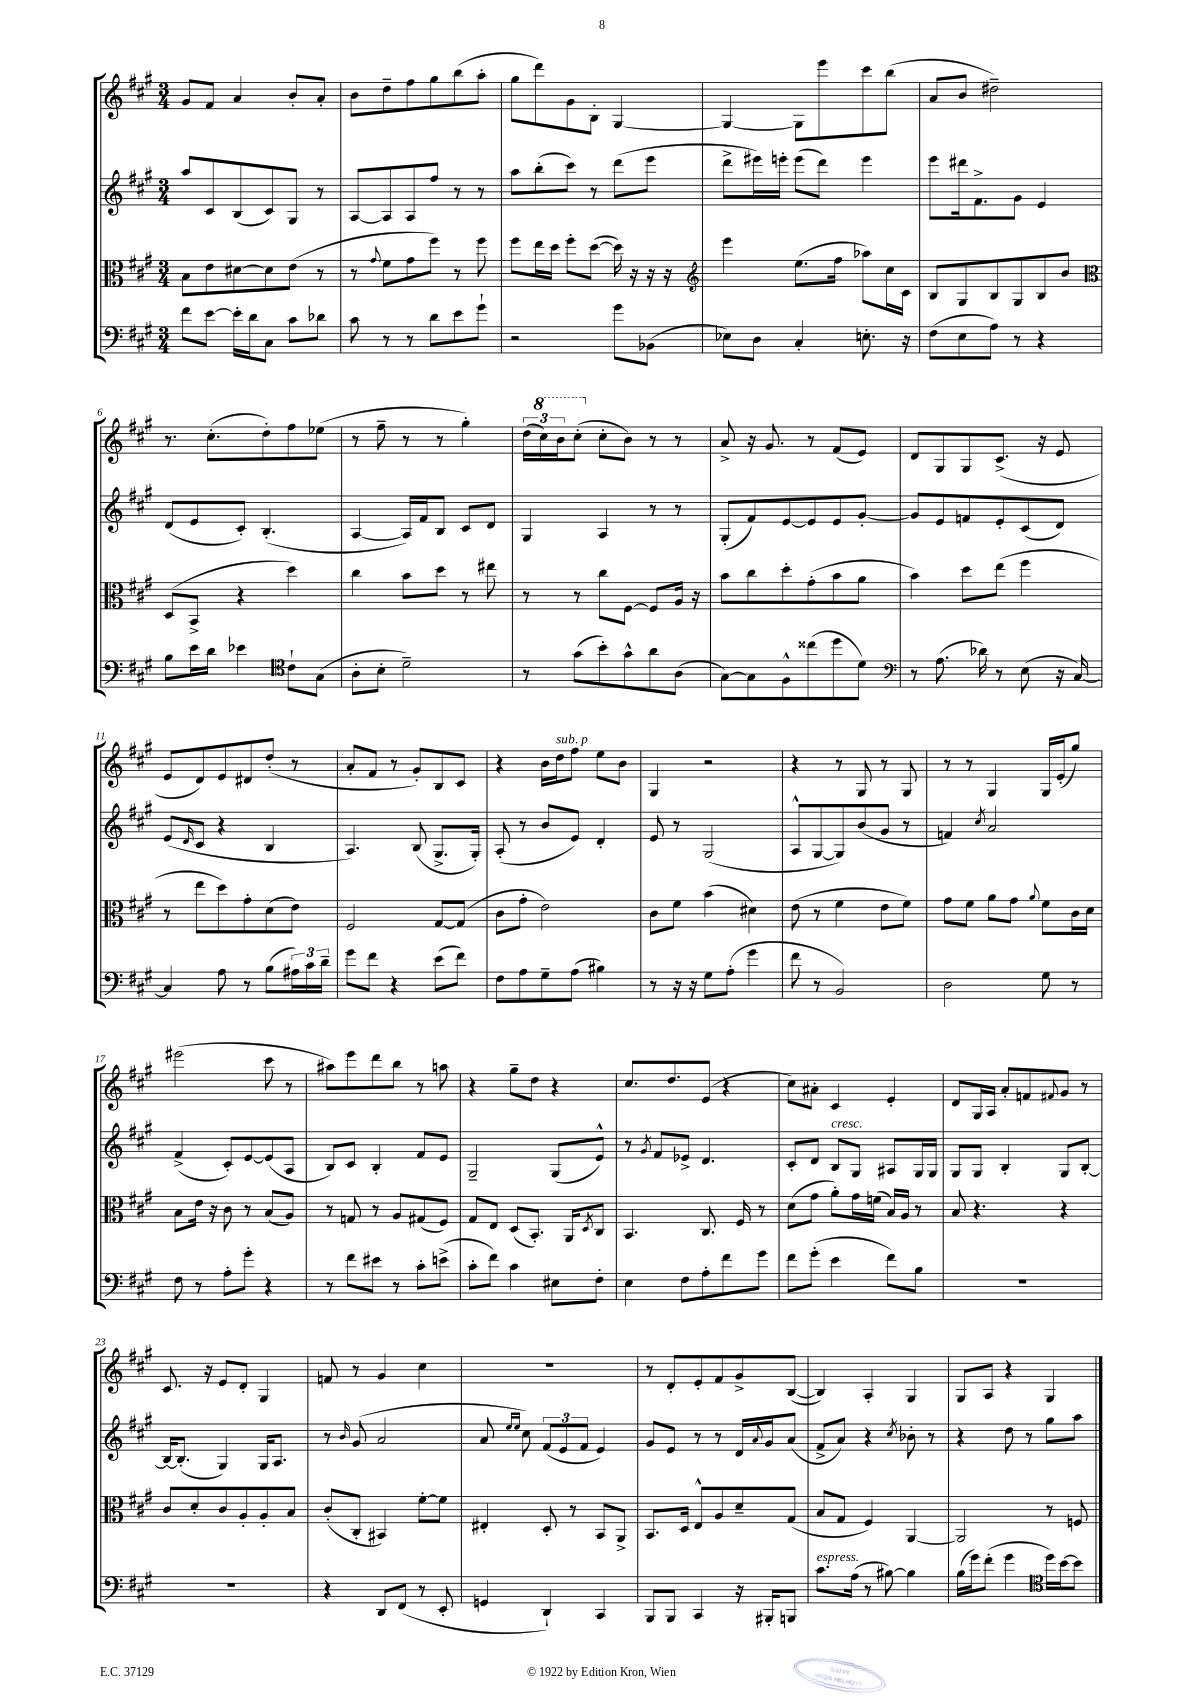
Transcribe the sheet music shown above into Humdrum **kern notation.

**kern	**kern	**kern	**kern
*part4	*part3	*part2	*part1
*staff4	*staff3	*staff2	*staff1
*clefF4	*clefC3	*clefG2	*clefG2
*k[f#c#g#]	*k[f#c#g#]	*k[f#c#g#]	*k[f#c#g#]
*M3/4	*M3/4	*M3/4	*M3/4
=1	=1	=1	=1
8f#\L	8B\L	8aa/L	8g#/L
[8e\J	8e\	8c#/	8f#/J
16e'\LL]	[8d#X\	(8B/	4a/
16d\J	.	.	.
8C#\J	8d#\]	8c#/)	.
8c#\L	(8e\J	8G#/J	8b'/L
8d-X\J	8r	8r	8a'/J
=2	=2	=2	=2
8c#\	8r	[8A/L	8b\L
.	8qqg#/	.	.
8r	8f#\L	8A/]	8dd~\
8r	8g#\	8A/	8ff#\
8d\L	8ff#\J)	8ff#/J	8gg#\
8e\	8r	8r	(8bb\
8g#`\J	8ff#\	8r	8aa'\J
=3	=3	=3	=3
2r	8ff#\L	8aa\L	8gg#\L
.	16ee\L	(8bb'\	8ddd\)
.	16dd\JJ	.	.
.	8ff#'\L	8ccc#\J)	8g#\
.	([8dd\J	8r	8B'\J
8g#\L	16dd\])	(8ddd\L	[4G#/
.	16r	.	.
(8BB-X\J	16r	8eee\J	.
.	16r	.	.
=4	=4	=4	=4
*	*clefG2	*	*
8E-X\L)	4eee\	8ddd^\L	4G#/_
8D\J	.	16eee#X\L)	.
.	.	16eeen'\JJ	.
4C#'/	(8.ee\L	(8eee\L	8G#\L]
.	.	8ddd\J)	8eee\
.	16ff#\Jk	.	.
8.En'\	8aa-X\L)	4eee\	8ccc#\
.	16cc#\L	.	(8bb\J
16r	16c#\JJ	.	.
=5	=5	=5	=5
(8F#\L	8B/L	8eee\L	8a/L
8E\	8G#/	16ddd#X\k	8b/J
.	.	8.f#^\	.
8A\J)	8B/	.	2dd#X~\)
8r	8G#/	8g#\J	.
4r	8B/	4e/	.
.	8b/J	.	.
!!LO:LB:g=z
=6	=6	=6	=6
*	*clefC3	*	*
8B\L	(8D/L	(8d/L	8.r
16e\L	8BB^/J	8e/	.
16d\JJ	.	.	(8.cc#'\L
4e-X\	4r	8c#'/J)	.
.	.	(4.B'/	8dd'\)
*clefC4	*	*	*
8c#`\L	4dd\)	.	8ff#\
(8G#\J	.	.	(8ee-X\J
=7	=7	=7	=7
8A'\L	4cc#\	[4A/	8r
8B'\J	.	.	8ff#~\
2d~\)	8b\L	16A/LL])	8r
.	.	16f#/J	.
.	8dd\J	8B/J	8r
.	8r	8c#/L	4gg#'\)
.	8ee#X\	8d/J	.
=8	=8	=8	=8
8r	8r	4G#/	(24dd\LL
*	*	*	*8va
.	.	.	24ccc#\)
.	.	.	24bb\J
(8g#\L	8r	.	(8ccc#'\J
*	*	*	*X8va
8b'\)	8cc#\L	4A/	8cc#'\L
8g#^^\	[8F#\J	.	8b\J)
8a\	8F#/L]	8r	8r
(8A\J	16A/Jk	8r	8r
.	16r	.	.
=9	=9	=9	=9
[8G#\L)	8b\L	(8G#'/L	8a^/
8G#\]	8cc#\	8f#/)	16r
.	.	.	8.g#/
8F#^^\	8dd'\	[8e/	.
(8cc##X\	(8g#'\	8e/]	8r
8dd\	8b\	8e/	(8f#/L
8d\J)	8a\J	[8g#'/J	8e/J)
=10	=10	=10	=10
*clefF4	*	*	*
8r	4b\)	8g#/L]	8d/L
(8.A\	.	8e/	8G#/
.	8dd\L	8fn/	8G#/
16d-X\)	.	.	.
8r	(8ee\J	8e'/	(8.c#^/J
(8E\	4ff#\	(8c#/	.
.	.	.	16r
16r	.	8d/J)	8e/
[16C#/)	.	.	.
!!LO:LB:g=z
=11	=11	=11	=11
4C#/]	8r	(8e/L	8e/L
.	.	16qqd/	.
.	8ee\L	8c#/J	8d/)
8A\	8dd\)	4r	8e/
8r	8g#'\	.	8d#X/
(8B\L	(8d\	4B/	(8dd'/J
24A#X\L)	8e\J)	.	8r
24c#\	.	.	.
24d~\JJ	.	.	.
=12	=12	=12	=12
8g#\L	2F#/	4.A/)	8a'/L
8f#\J	.	.	8f#/J
4r	.	.	8r
.	.	(8B/	8g#'/L)
(8e\L	[8G#/L	8.G#^/L	8B/
8f#\J)	(8G#/J]	.	8c#/J
.	.	16G#'/Jk)	.
=13	=13	=13	=13
8F#\L	8c#\L	(8A'/	4r
8A\	8g#'\J	8r	.
8G#~\	2e\)	8b/L	16b\LL
!	!	!	!LO:TX:a:i:t=sub. p
.	.	.	16dd\J
(8A\J	.	8e/J)	8ff#\J
4B#X\)	.	4d'/	8ee\L
.	.	.	8b\J
=14	=14	=14	=14
8r	8c#\L	8e/	4G#/
16r	8f#\J	8r	.
16r	.	.	.
8G#\L	(4b\	(2G#/	2r
(8A'\J	.	.	.
4g#\	4d#X\)	.	.
=15	=15	=15	=15
8f#\	(8e\	8A^^/L	4r
8r	8r	[8G#/	.
2BB/)	4f#\	8G#/])	8r
.	.	(8b/	8G#/
.	8e\L	8g#/J	8r
.	8f#\J)	8r	8G#/
=16	=16	=16	=16
2D\	8g#\L	4fn/)	8r
.	8f#\J	.	8r
.	.	8qcc#/	.
.	8a\L	2a/	4G#/
.	8g#\J	.	.
.	8qqa/	.	.
8G#\	8f#\L	.	16G#/LL
.	.	.	(16e'/J
8r	16c#\L	.	8gg#/J)
.	16d\JJ	.	.
!!LO:LB:g=z
=17	=17	=17	=17
8F#\	8B\L	(4f#^/	(2eee#X\
8r	16e\Jk	.	.
.	16r	.	.
8A'\L	8c#\	8c#'/L)	.
8g#'\J	8r	[8e/	.
4r	(8B/L	(8e/]	8ccc#\
.	8A/J)	8A/J	8r
=18	=18	=18	=18
8r	8r	8B/L)	8aa#X\L)
8f#\L	8Gn/	8c#/J	8eee\
8e#X\J	8r	4B'/	8ddd\
8r	8A/L	.	8bb\J
8c#'\L	(8G#X/	8f#/L	8r
(8en^\J	8F#/J)	8e/J	8aan\
=19	=19	=19	=19
8c#'\L	8G#/L	2G#~/	4r
8f#\J)	8E/J	.	.
4c#\	(8D/L	.	8gg#~\L
.	8.BB'/J)	.	8dd\J
8E#X\L	.	(8G#/L	4r
.	16AA/KL	.	.
.	8qD/	.	.
8F#'\J	8C#/J	8e^^/J)	.
=20	=20	=20	=20
4E\	4.BB/	8r	8.cc#/L
.	.	8qg#/	.
.	.	8f#/L	.
.	.	.	8.dd/
8F#\L	.	8e-X^/J	.
8A'\	8.C#/	4.d/	(8e/J
8f#\	.	.	4r
.	16F#/	.	.
8g#\J	8r	.	.
=21	=21	=21	=21
8f#\L	(8d\L	8c#'/L	8cc#\L)
(8g#'\J	8g#\J	8d/J	8a#X'\J
!	!	!LO:TX:a:i:t=cresc.	!
4e\	8a'\L)	8B/L	4c#/
.	16g#\L	8G#/J	.
.	(16fn\JJ	.	.
8f#\L)	16B/LL)	8A#X/L	4e'/
.	16A/JJ	.	.
8B\J	8r	16G#/L	.
.	.	16G#/JJ	.
=22	=22	=22	=22
2.r	8B/	8G#/L	8d/L
.	4.r	8G#/J	16G#/L
.	.	.	16A/JJ
.	.	4B'/	8a'/L
.	.	.	8fn/
.	.	.	8qqf#X/
.	4r	8G#/L	8g#/J
.	.	[8B'/J	8r
!!LO:LB:g=z
=23	=23	=23	=23
2.r	8c#/L	16B/KL_	8.c#/
.	.	(8.B'/J]	.
.	8d'/	.	.
.	.	.	16r
.	8c#/	4G#/)	8e/L
.	8A'/	.	8d'/J
.	8A'/	16G#/KL	4G#/
.	.	8.A/J	.
.	8B/J	.	.
=24	=24	=24	=24
4r	(8c#'/L	8r	8fn/
.	.	16qqb/	.
.	8C#'/J	(8g#/	8r
8DD/L	4BB#X/)	2a/	4g#/
(8FF#/J	.	.	.
8r	[8f#'\L	.	4cc#\
8EE'/	8f#\J]	.	.
=25	=25	=25	=25
4GGn/	4E#X'/	8a/	2.r
.	.	16qqee/LL	.
.	.	16qqee/JJ	.
.	.	8cc#\)	.
4DD`/)	8D'/	(12f#/L	.
.	.	12e/	.
.	8r	.	.
.	.	12f#/J	.
4CC#/	8BB/L	4e/)	.
.	8AA^/J	.	.
=26	=26	=26	=26
8BBB/L	8.BB/L	8g#/L	8r
8BBB/J	.	8e/J	8d'/L
.	16D/Jk	.	.
4CC#/	8E^^/L	8r	8e'/
.	8A/	8r	8f#/
16r	8d~/	16d/LL	8g#^/
.	.	8qqa/	.
16BBB#X'/KL	.	16g#/J	.
8BBBn/J	(8G#/J	(8a/J	([8B/J
=27	=27	=27	=27
!LO:TX:a:i:t=espress.	!	!	!
8.c#\L	8B/L	8f#^/L	4B/])
.	8G#/J	8a/J)	.
(16A\Jk	.	.	.
8r	4F#/)	4r	4A'/
[8B#X\)	.	.	.
.	.	8qcc#/	.
4B#\]	[4AA/	8b-X'\	4G#/
.	.	8r	.
=28	=28	=28	=28
(16B\LL	2AA/]	4r	8G#/L
16g#\J)	.	.	.
(8f#'\J	.	.	8A/J
4g#\	.	8dd\	4r
.	.	8r	.
*clefC4	*	*	*
16dd\LL)	8r	8gg#\L	4G#/
[16b\J	.	.	.
8b\J]	8Fn/	8aa\J	.
==	==	==	==
*-	*-	*-	*-
